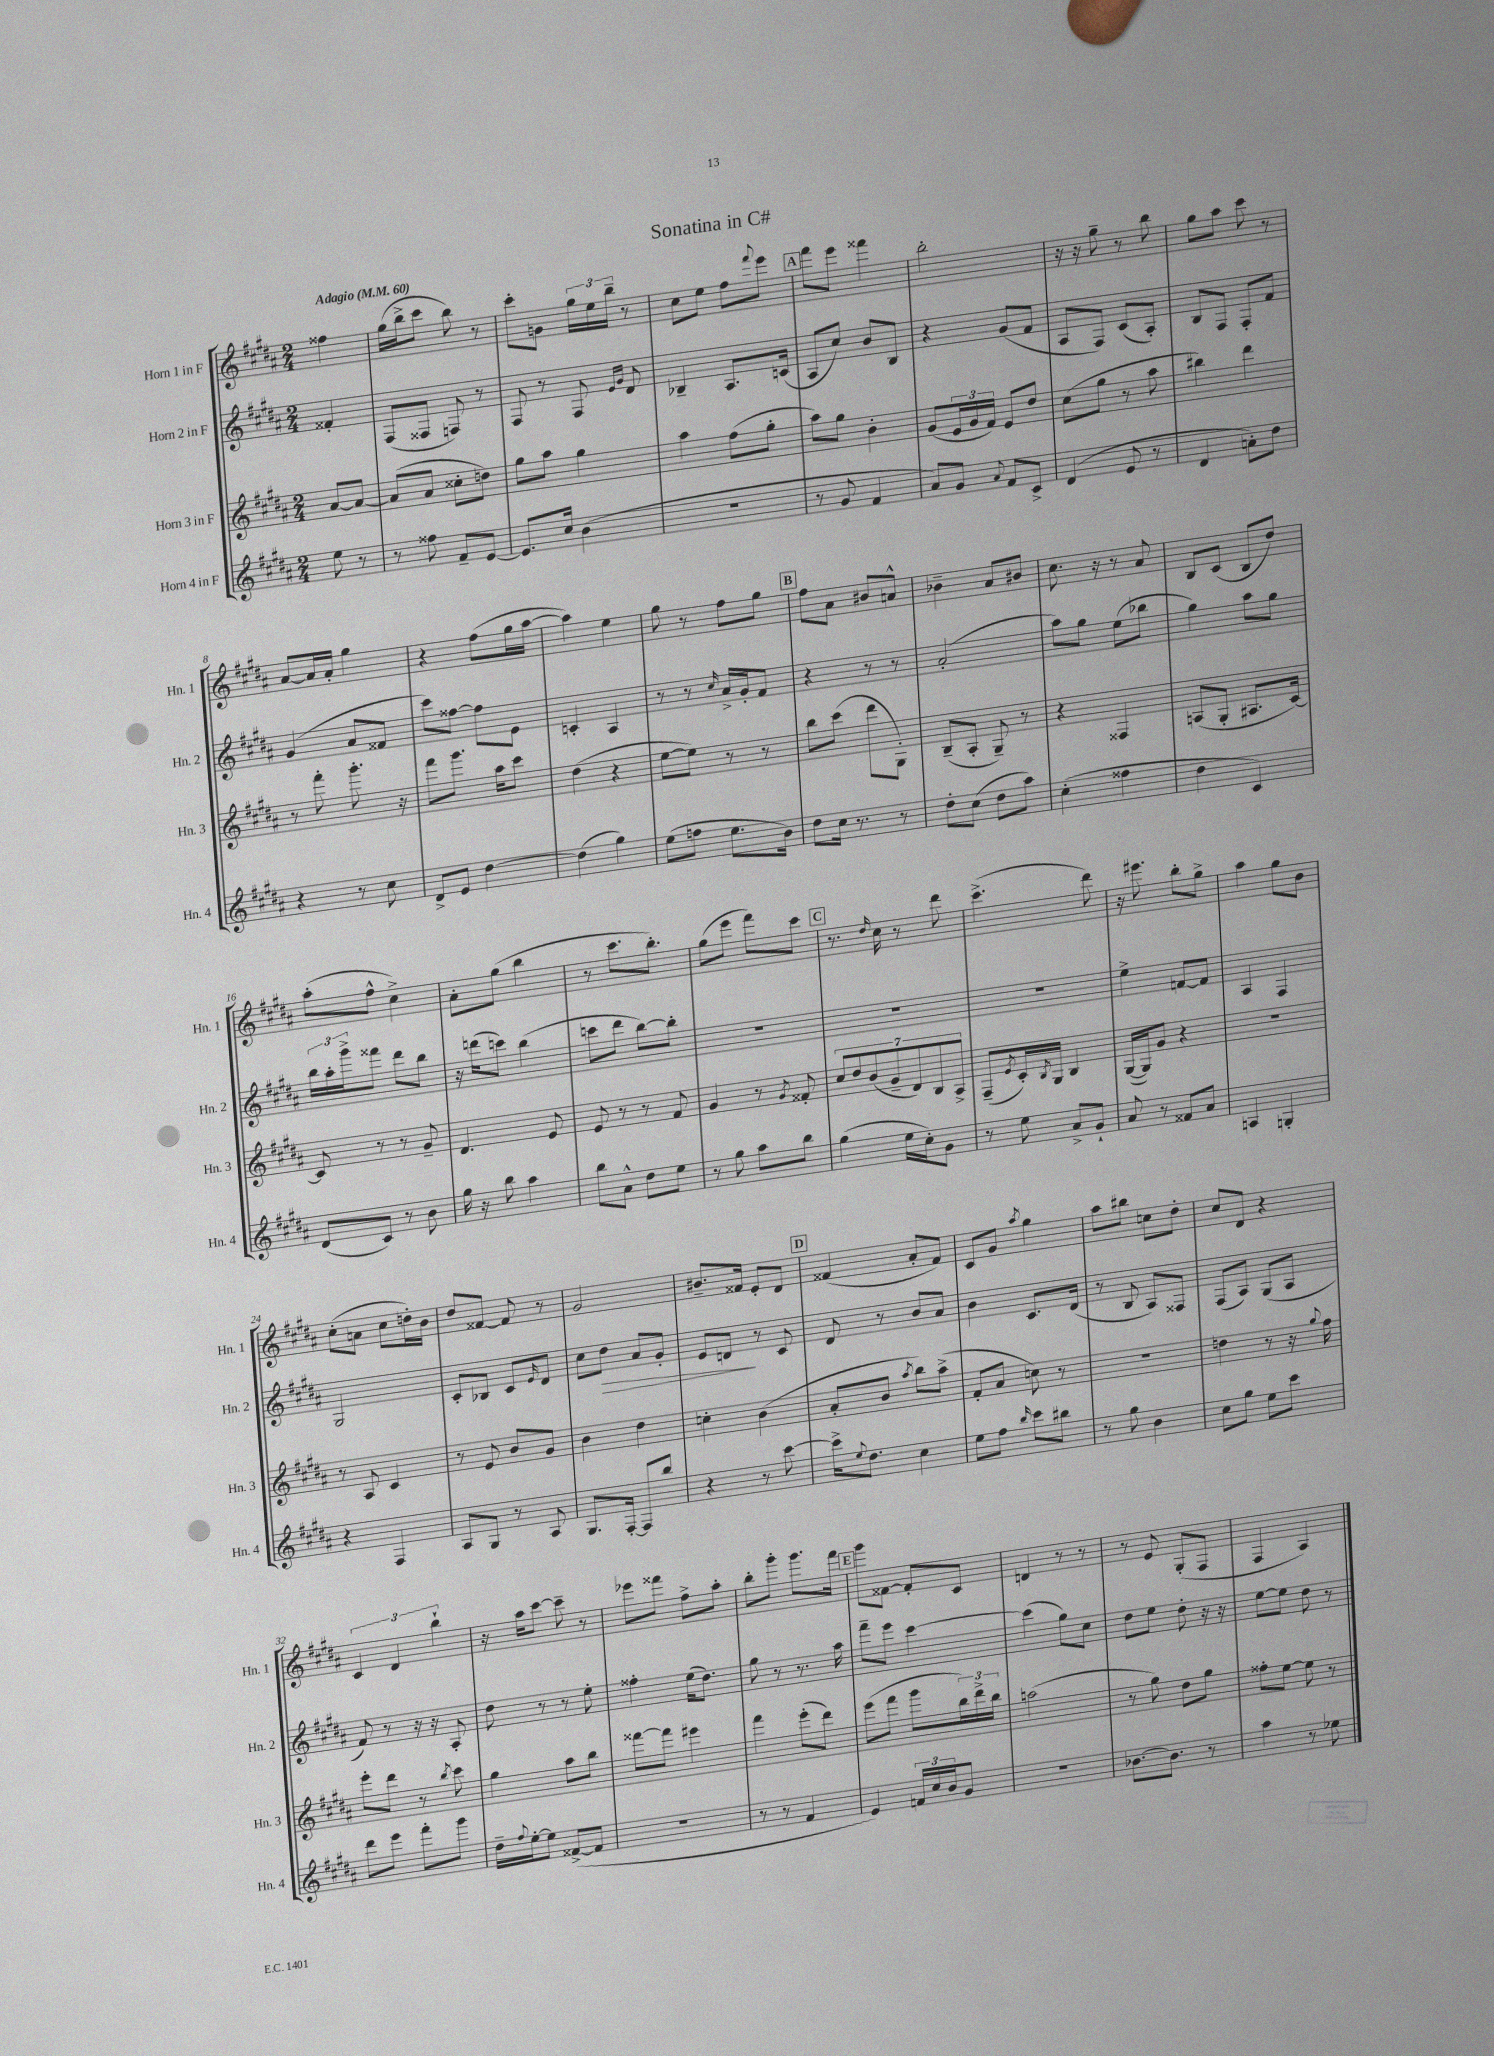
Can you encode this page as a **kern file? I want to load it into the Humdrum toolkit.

**kern	**kern	**kern	**dynam	**kern
*part4	*part3	*part2	*part2	*part1
*staff4	*staff3	*staff2	*staff2	*staff1
*I"Horn 4 in F	*I"Horn 3 in F	*I"Horn 2 in F	*	*I"Horn 1 in F
*I'Hn. 4	*I'Hn. 3	*I'Hn. 2	*	*I'Hn. 1
*clefG2	*clefG2	*clefG2	*	*clefG2
*k[f#c#g#d#a#]	*k[f#c#g#d#a#]	*k[f#c#g#d#a#]	*	*k[f#c#g#d#a#]
*M2/4	*M2/4	*M2/4	*	*M2/4
*MM60	*MM60	*MM60	*	*MM60
=	=	=	=	=
!	!	!	!	!LO:TX:a:B:t=Adagio
8ee\	[8a#/L	4f##X'/	.	4ff##X\
8r	8a#/J_	.	.	.
=1	=1	=1	=1	=1
8r	(8a#/L]	(8F#/L	.	(16gg#\LL
.	.	.	.	16bb^\J
8ff##X\	8a#/J	8F##X/J	.	8ccc#\J
8f#~/L	8cc##X'\L	8Fn/)	.	8bb\)
[8e/J	8ddn\J)	8r	.	8r
=2	=2	=2	=2	=2
8.e/L]	8gg#\L	8F#/	.	8ccc#'\L
.	8aa#\J	8r	.	8gn\J
16cc#/Jk	.	.	.	.
(4b\	4gg#\	8F#/	.	24gg#\LL
.	.	.	.	24ee\
.	.	.	.	24bb~\JJ
.	.	16qqe/LL	.	.
.	.	16qqg#/JJ	.	.
.	.	8d#/	.	8r
=3	=3	=3	=3	=3
2r	4aa#\	4B-X~/	.	8cc#\L
.	.	.	.	8ee\J
.	(8ff#\L	8.A#/L	.	8ff#\L
.	.	.	.	8qqfff#/
.	8gg#'\J	.	.	8eee\J
.	.	(16cn/Jk	.	.
!!LO:REH:place=s1:t=A
=4	=4	=4	=4	=4
8r	8aa#\L)	8A#/L	.	8fff#\L
8g#/	8gg#\J	8cc#/J)	.	8eee\J
4f#/	4b'\	8b/L	.	4fff##X\
.	.	8B/J	.	.
=5	=5	=5	=5	=5
8a#/L)	(8g#/L	4r	.	2bb'\
8g#/J	24e/L	.	.	.
.	24g#/	.	.	.
.	24f#/JJ)	.	.	.
8qqa#/	.	.	.	.
8f#/L	8e/L	(8g#/L	.	.
8c#^/J	8dd#/J	8f#/J	.	.
=6	=6	=6	=6	=6
(4d#/	(8cc#\L	8A#/L	.	16r
.	.	.	.	16r
.	8gg#\J	8F#/J)	.	8gg#~\
8e/	8r	(8c#/L	.	8r
8r	8aa#\	8A#'/J)	.	8bb\
=7	=7	=7	=7	=7
4d#/	4bb#X\)	8B/L	.	8gg#\L
.	.	8F#/J	.	8aa#\J
8an'\L)	4ddd#\	8F#'/L	.	8ccc#\
8dd#\J	.	8f#/J	.	8r
!!LO:LB:g=z
=8	=8	=8	=8	=8
4r	8r	(4g#/	.	[8a#/L
.	8fff#'\	.	.	16a#/L]
.	.	.	.	16a#'/JJ
8r	8.ggg#'\	8a#/L	.	4gg#\
8cc#\	.	8f##X/J	.	.
.	16r	.	.	.
=9	=9	=9	=9	=9
8d#^/L	8fff#\L	8ccc#\L)	.	4r
8e/J	8.ggg#\J	[8ff##X\J	.	.
[4dd#\	.	8ff##\L]	.	(8ff#\L
.	16aa#\KL	.	.	.
.	8ccc#\J	8e\J	.	16gg#\L
.	.	.	.	[16aa#\JJ
=10	=10	=10	=10	=10
(4dd#\]	(4dd#\	4cn'/	.	4aa#\])
4gg#\)	4r	4A#/	.	4ee\
=11	=11	=11	=11	=11
(8ee\L	[8ee\L	8r	.	8gg#\
8ffn\J	8ee\J])	8r	.	8r
.	.	16qqcc#/	.	.
8.ee\L	8r	16a#^/LL	.	8ff#\L
.	.	16g#'/J	.	.
.	8r	8f#/J	.	8gg#\J
16b\Jk)	.	.	.	.
!!LO:REH:place=s1:t=B
=12	=12	=12	=12	=12
8dd#\L	8bb\L	4r	.	8ff#\L
16cc#\Jk	(8ccc#\J	.	.	8a#\J
8.r	.	.	.	.
.	8ddd#\L	8r	.	8b#X/L
8r	8G#'\J)	8r	.	8an^^/J
=13	=13	=13	=13	=13
8dd#'\L	(8B~/L	(2a#'/	.	4b-X~\
(8cc#\J	8A#'/J	.	.	.
8dd#\L	8G#~/)	.	.	8a#/L
8aa#\J)	8r	.	.	8b#X/J
=14	=14	=14	=14	=14
(4cc#'\	4r	8aa#\L)	.	8.cc#\
.	.	8gg#\J	.	.
.	.	.	.	16r
4ff##X\	4F##X/	(8ee\L	.	8r
.	.	8bb-X\J	.	8a#/
=15	=15	=15	=15	=15
4dd#\	(8An/L	4gg#\)	.	8B/L
.	8G#'/J	.	.	(8c#/J
4c#/)	8.A#X/L	8aa#\L	.	8B/L
.	.	8gg#\J	.	8dd#/J)
.	[16c#/Jk)	.	.	.
!!LO:LB:g=z
=16	=16	=16	=16	=16
(8d#/L	8c#/]	24bb\LL	.	(8aa#'\L
.	.	24aa#'\	.	.
.	.	24ggg#^\J	.	.
8c#/J)	8r	8fff##X\J	.	8ff#^^\J
8r	8r	8ddd#\L	.	4cc#^\)
8b\	8g#~/	8bb\J	.	.
=17	=17	=17	=17	=17
16gg#\	4.d#/	16r	.	8a#'\L
16r	.	(16dddn\KL	.	.
8bb\	.	8cccn\J)	.	(8gg#\J
4aa#\	.	(4bb\	.	4bb\
.	8e/	.	.	.
=18	=18	=18	=18	=18
8bb\L	8e/	8cccn\L	.	8r
8a#^^\J	8r	8ddd#\J	.	8.ccc#\L
8dd#\L	8r	[8bb\L)	.	.
.	.	.	.	8.bb'\J)
8ee\J	8f#/	8bb'\J]	.	.
=19	=19	=19	=19	=19
8r	4g#/	2r	.	(8gg#\L
8gg#\	.	.	.	8eee\J
8aa#\L	8r	.	.	8fff#\L)
.	8qg#/	.	.	.
8bb\J	8f##X'/	.	.	8ccc#\J
!!LO:REH:place=s1:t=C
=20	=20	=20	=20	=20
(4gg#\	14cc#/L	2r	.	8.r
.	14dd#/	.	.	.
.	(14b/	.	.	.
.	.	.	.	16qqdd#/
.	.	.	.	16cc#\
.	14g#~/	.	.	.
16ee\LL	.	.	.	8r
.	14d#/)	.	.	.
16cc#'\J)	.	.	.	.
.	14B/	.	.	.
8g#\J	.	.	.	8ddd#\
.	14A#^/J	.	.	.
=21	=21	=21	=21	=21
8r	(8F#~/L	2r	.	(4.ccc#^\
.	8qe/	.	.	.
8ee\	16c#'/L)	.	.	.
.	8qB/	.	.	.
.	16G#/JJ	.	.	.
8a#^/L	4B/	.	.	.
8g#`/J	.	.	.	8ddd#\)
=22	=22	=22	=22	=22
8a#/	([16G#/LL	4ee^\	.	16r
.	16G#/J])	.	.	8.eee#X\
8r	8g#/J	.	.	.
8f##X/L	4r	[8fn/L	.	8bb'\L
8a#/J	.	8f/J]	.	8gg#^\J
=23	=23	=23	=23	=23
4An/	2r	4A#/	.	4aa#\
4Gn'/	.	4F#/	.	8gg#\L
.	.	.	.	8b\J
!!LO:LB:g=z
=24	=24	=24	=24	=24
4r	8r	2G#/	.	(8cc#'\L
.	8A#/	.	.	8an\J
4F#/	4c#/	.	.	8cc#\L
.	.	.	.	16ddn'\L)
.	.	.	.	16b\JJ
=25	=25	=25	=25	=25
8A#/L	8r	8c#'/L	.	8dd#/L
8G#/J	8e/	8B-X/J	.	[8f##X/J
8r	8b/L	8c#/L	.	8f##/]
.	.	16qqe/	.	.
8A#/	8g#/J	8d#/J	.	8r
=26	=26	=26	=26	=26
8.G#/L	4b\	8cc#\L	.	2g#/
!	!	!	!LO:HP:b	!
.	.	8dd#\J	>	.
[16F#'/Jk	.	.	.	.
8F#/L]	4dd#\	8a#/L	.	.
8bb/J	.	8g#'/J	.	.
=27	=27	=27	=27	=27
4r	4ccn'\	8e/L	.	8.b#X~/L
.	.	8dn/J	.	.
.	.	.	.	16f##X/Jk
8r	(4b\	8r	]	8e'/L
[8ccc#\	.	8c#/	.	8d#/J
!!LO:REH:place=s1:t=D
=28	=28	=28	=28	=28
16ccc#^\KL]	8a#'/L	8d#/	.	(4f##X/
8qqee/	.	.	.	.
8.dd#\J	.	.	.	.
.	8b/J	8r	.	.
.	8qaa#/	.	.	.
4cc#\	8bb\L)	8b/L	.	8a#'/L
.	(8aa#^\J	8a#/J	.	8f##/J)
=29	=29	=29	=29	=29
8ee\L	8f#'/L	4b\	.	8c#/L
8ff#\J	8a#/J	.	.	8g#/J
16qqbb/	.	.	.	8qaa#/
8ccc#\L	8ccn\)	8.c#/L	.	4gg#\
8bb#X\J	8r	.	.	.
.	.	(16d#/Jk	.	.
=30	=30	=30	=30	=30
8r	2r	8r	.	8aa#\L
8gg#\	.	8B/	.	8bb#X\J
4b\	.	8A#/L)	.	8ccn\L
.	.	8F##X/J	.	8dd#'\J
=31	=31	=31	=31	=31
8cc#\L	4ddn\	(8F#/L	.	8cc#/L
8gg#\J	.	8A#/J)	.	8d#/J
8ee\L	8r	(8G#/L	.	4r
8ccc#\J	16r	8A#/J	.	.
.	8qqgg#/	.	.	.
.	16ff#\	.	.	.
!!LO:LB:g=z
=32	=32	=32	=32	=32
8ddd#\L	8eee'\L	8f#/)	.	6c#/
8eee\J	8ddd#\J	8r	.	.
.	.	.	.	6d#/
8fff#'\L	8r	16r	.	.
.	.	16r	.	.
.	.	.	.	6bb`\
.	8qbb/	.	.	.
8ggg#\J	8ccc#\	8A#'/	.	.
=33	=33	=33	=33	=33
16dd#~\LL	4gg#\	8dd#\	.	16r
8qqff#/	.	.	.	.
[16ee'\J	.	.	.	16aa#\KL
8ee\J]	.	8r	.	[8ccc#\J
([8f##X^/L	8aa#\L	8r	.	8ccc#~\]
8f##/J]	8bb\J	8ee'\	.	8r
=34	=34	=34	=34	=34
2r	[8fff##X\L	4ff##X'\	.	8eee-X\L
.	8fff##\J]	.	.	8fff##X\J
.	4eee#X\	(16ee\KL	.	8ff#^\L
.	.	8.dd#\J)	.	.
.	.	.	.	8aa#'\J
=35	=35	=35	=35	=35
8r	4fff#\	8gg#\	.	8bb'\L
8r	.	8r	.	8ggg#'\J
4f#/	(8eee'\L	8.r	.	8.ggg#\L
.	8ddd#\J)	.	.	.
.	.	16aa#\	.	16fff#\Jk
!!LO:REH:place=s1:t=E
=36	=36	=36	=36	=36
4e/)	(8eee\L	8fff#~\L	.	8ggg#\L
.	8fff#\J	8eee\J	.	[8f##X\J
24fn/LL	8ggg#\L	[4ccc#\	.	8f##'/L]
24cc#/	.	.	.	.
24b/J	.	.	.	.
8g#/J	24bb\L)	.	.	8c#/J
.	24ddd#^\	.	.	.
.	24bb\JJ	.	.	.
=37	=37	=37	=37	=37
2r	(2aan\	(4ccc#\]	.	4dn/
.	.	8gg#\L)	.	8r
.	.	8cc#\J	.	8r
=38	=38	=38	=38	=38
[8.b-X\L	8r	8dd#\L	.	8r
.	8gg#\)	8ee\J	.	8e/
8.b-\J]	.	.	.	.
.	8dd#\L	8dd#'\	.	(8G#'/L
8r	8gg#\J	16r	.	8F#/J
.	.	16r	.	.
=39	=39	=39	=39	=39
4aa#\	8ff##X'\L	[8ee\L	.	4F#/
.	[8ee\J	8ee\J]	.	.
8r	8ee\]	8dd#\	.	4A#/)
8ee-X\	8r	8r	.	.
==	==	==	==	==
*-	*-	*-	*-	*-
